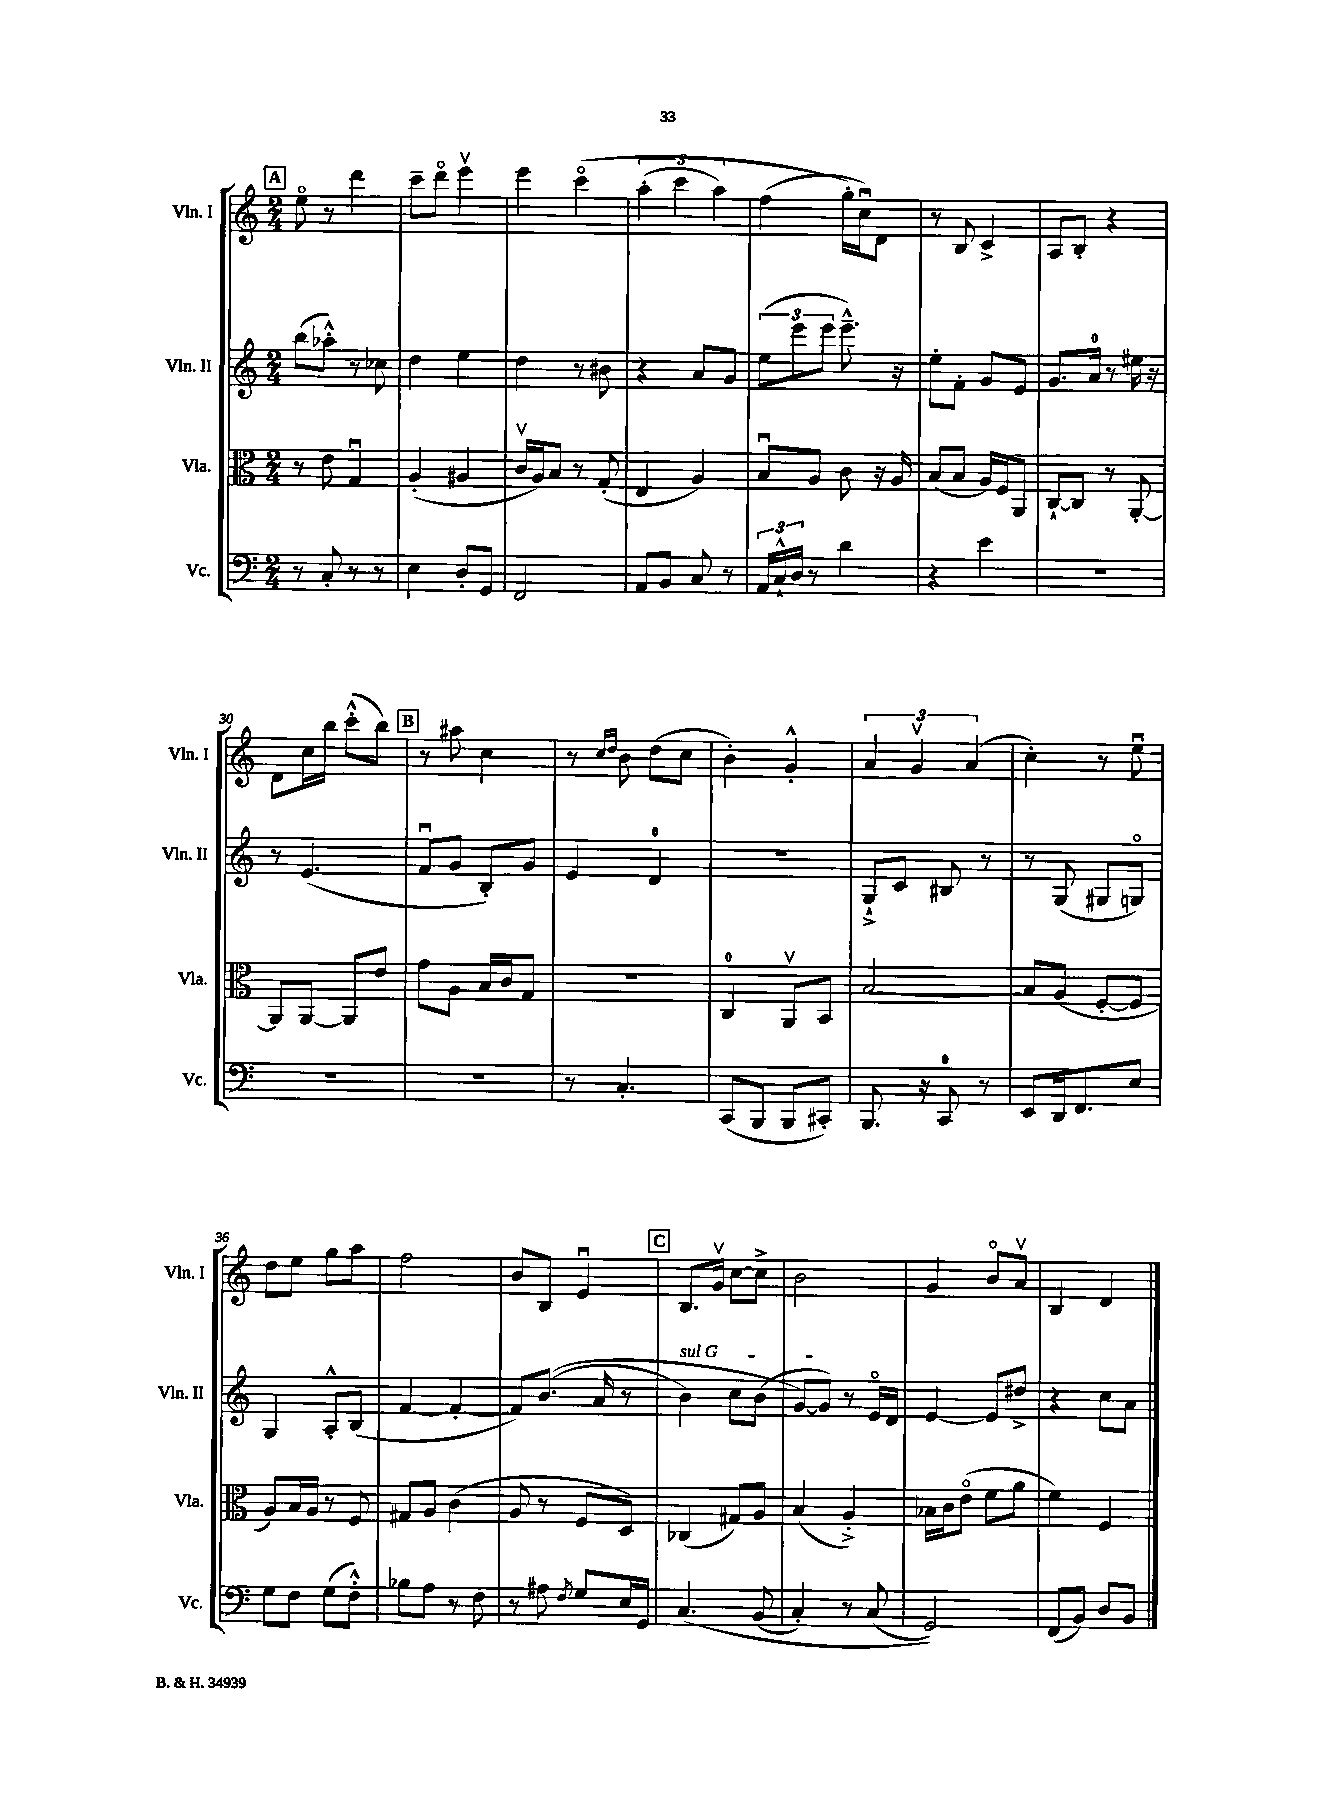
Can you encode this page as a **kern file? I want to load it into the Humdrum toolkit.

**kern	**kern	**kern	**kern
*staff4	*staff3	*staff2	*staff1
*clefF4	*clefC3	*clefG2	*clefG2
*k[]	*k[]	*k[]	*k[]
*M2/4	*M2/4	*M2/4	*M2/4
8r	8r	(8bb	8eeo
8C'	8e	8aa-'^^)	8r
8r	4Gu	8r	4ddd
8r	.	8cc-	.
=	=	=	=
4E	(4A'	4dd	8ccc~
.	.	.	8dddo
8D'	4A#	4ee	4eeev
8GG	.	.	.
=	=	=	=
2FF	16cv	4dd	4eee
.	16A)	.	.
.	8B	.	.
.	8r	8r	&(4ccco
.	(8G'	8b#	.
=	=	=	=
8AA	4E	4r	(6aa'
8BB	.	.	.
.	.	.	6ccc
8C	4A)	8a	.
.	.	.	6aa)
8r	.	8g	.
=	=	=	=
24AA	8Bu	(12ee	(4ff
24C`^^	.	.	.
24D	.	12eee	.
8r	8A	.	.
.	.	12eee	.
4d	8c	8.eee~^^)	16gg'&)
.	.	.	16ccu)
.	16r	.	8d
.	16A	16r	.
=	=	=	=
4r	(8B	8ee'	8r
.	8B	8f'	8B
4e	16A)	8g	4c^
.	16F	.	.
.	8AA	8e	.
=	=	=	=
2r	[8C`	8.g	8A
.	8C]	.	8B'
.	.	16a	.
.	8r	8r	4r
.	[8AA'	16ee#	.
.	.	16r	.
=	=	=	=
2r	8AA]	8r	8d
.	[8AA	(4.e	16cc
.	.	.	16bb
.	8AA]	.	(8ccc'^^
.	8e	.	8bb)
=	=	=	=
2r	8g	8fu	8r
.	8A	8g	8aa#
.	16B	8B')	4cc
.	16c	.	.
.	8G	8g	.
=	=	=	=
8r	2r	4e	8r
.	.	.	16qqcc
.	.	.	16qqdd
4.C'	.	.	8b
.	.	4d	(8dd
.	.	.	8cc
=	=	=	=
(8CC	4C	2r	4b')
8BBB	.	.	.
8BBB	8AAv	.	4g'^^
8CC#')	8BB	.	.
=	=	=	=
8.BBB	[2B	8G`^	6a
.	.	8c	.
.	.	.	6gv
16r	.	.	.
8CC	.	8B#	.
.	.	.	(6a
8r	.	8r	.
=	=	=	=
8EE	8B]	8r	4cc')
16DD	(8A	(8G	.
8.FF	.	.	.
.	[8F'	8G#	8r
8E	8F]	8Go)	8eeu
=	=	=	=
8G	8A)	4G	8dd
8F	16B	.	8ee
.	16A	.	.
(8G	8r	8A'^^	8gg
8F'^^)	8F	(8B	8aa
=	=	=	=
8B-	8G#	[4f	2ff
8A	8A	.	.
8r	(4c	4f'_	.
8F	.	.	.
=	=	=	=
8r	8A	8f])	8b
8A#	8r	&((8.b	8B
8qF	.	.	.
8G	8F	.	4eu
.	.	16a	.
16E	8D)	8r	.
16GG	.	.	.
=	=	=	=
&(4.C	(4C-	4b)	8.B
.	.	.	16gv
.	8G#)	8cc	[8cc
(8BB	8A	(8b	8cc^]
=	=	=	=
4C')	(4B	[8g&)	2b
.	.	8g])	.
8r	4A'^)	8r	.
(8C	.	16eo	.
.	.	16d	.
=	=	=	=
2GG)&)	16B-	[4e	4g
.	16c	.	.
.	(8eo	.	.
.	8f	8e]	8bo
.	8a	8dd#^	8av
=	=	=	=
(8FF	4f)	4r	4B
8BB)	.	.	.
8D	4F	8cc	4d
8BB	.	8a	.
==	==	==	==
*-	*-	*-	*-
